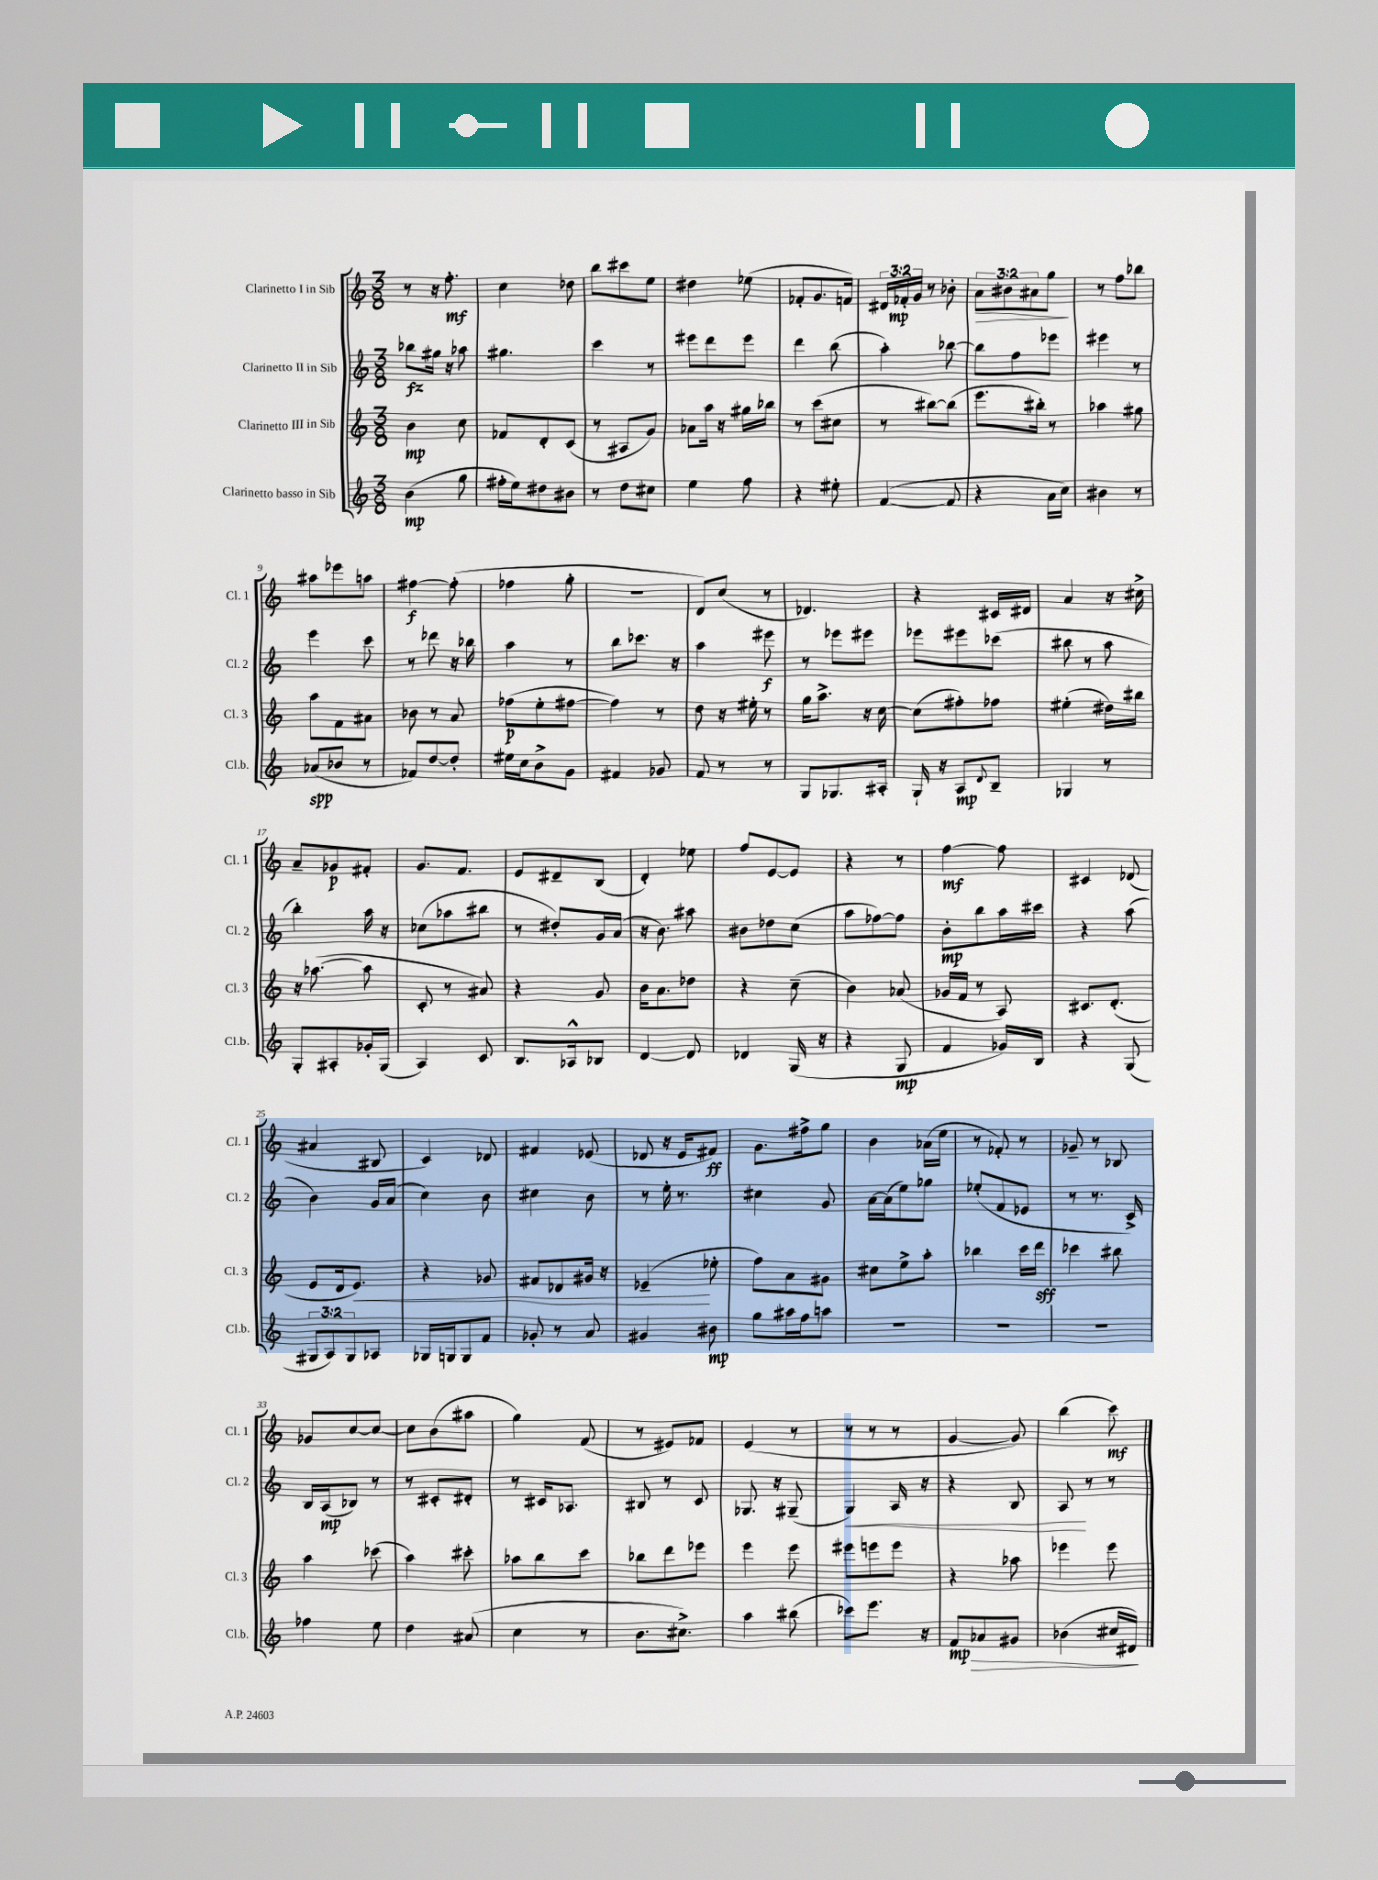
<<
\new StaffGroup <<
\new Staff = "s0" \with { instrumentName = "Clarinetto I in Sib" shortInstrumentName = "Cl. 1" } {
    \clef treble \key c \major \numericTimeSignature \time 3/8 \override Staff.TupletNumber.text = #tuplet-number::calc-fraction-text
    r8 r16 f''8.-.\mf |
    c''4 des''8 |
    b''8 cis'''8 e''8 |
    dis''4 ees''8( |
    fes'8-. g'8. f'16) |
    \tuplet 3/2 { dis'16 fes'16-.\mp g'16 } r8 bes'8-. |
    \tuplet 3/2 { a'8\> bis'8 ais'8 } g''8\! |
    r8 f''8 bes''8 |
    ais''8 ees'''8 a''8 |
    fis''4~\f fis''8-.( |
    fes''4 g''8-. |
    r4. |
    d'8) c''8( r8 |
    des'4.) |
    r4 cis'16 dis'16 |
    a'4 r16 cis''16-> |
    a'8-- ges'8\p fis'8-. |
    g'8. f'8. |
    e'8 dis'8-- b8( |
    d'4-.) ees''8 |
    f''8 e'8~ e'8 |
    r4 r8 |
    f''4~\mf f''8 |
    cis'4 des'8( |
    ais'4 bis8 |
    c'4) des'8 |
    fis'4 ees'8( |
    des'8 r16 e'16 fis'8\ff) |
    g'8. fis''16-> g''8 |
    b'4 aes'16( e''16 |
    r8 fes'8-.) r8 |
    ges'8-- r8 bes8 |
    ges'8 c''8~ c''8~ |
    c''8 b'8( ais''8 |
    g''4) f'8( |
    r8 eis'8) fes'8 |
    e'4( r8 |
    r8 r8 r8 |
    g'4~ g'8) |
    b''4( c'''8\mf) \bar "|." |
}
\new Staff = "s1" \with { instrumentName = "Clarinetto II in Sib" shortInstrumentName = "Cl. 2" } {
    \clef treble \key c \major \numericTimeSignature \time 3/8
    bes''8\fz gis''16 r16 aes''8 |
    gis''4. |
    c'''4 r8 |
    eis'''8 d'''8 eis'''8 |
    d'''4 b''8( |
    a''4-.) bes''8~ |
    bes''8 f''8 ees'''8 |
    eis'''4 r8 |
    e'''4 c'''8 |
    r8 des'''8 r16 bes''16 |
    a''4 r8 |
    b''8 ces'''8. r16 |
    a''4 eis'''8\f |
    r8 ees'''8 eis'''8 |
    ees'''8 eis'''8 ces'''8( |
    bis''8 r8 a''8 |
    b''4-.) a''16 r16 |
    ces''8( aes''8 bis''8 |
    r8 dis''8-.) g'16 a'16( |
    r16 b'8.) ais''8 |
    bis'8 des''8 c''8( |
    a''8 fes''8~) fes''8 |
    b'8-.\mp b''8 a''16 cis'''16 |
    r4 a''8( |
    b'4) g'16 a'16( |
    c''4) b'8 |
    cis''4 b'8 |
    r8 e''16-. r8. |
    cis''4 g'8 |
    a'16~ a'16( e''8) ges''8 |
    ees''8-.( f'8 ees'8 |
    r8 r8. c'16->) |
    b16 a16\mp( bes8) r8 |
    r8 cis'8-. dis'8-. |
    r8 cis'16 aes8. |
    bis8 r8 c'8 |
    ges8. r16 gis8--( |
    g4\<) a16 r16 |
    r4 b8 |
    a8\! r8 r8 \bar "|." |
}
\new Staff = "s2" \with { instrumentName = "Clarinetto III in Sib" shortInstrumentName = "Cl. 3" } {
    \clef treble \key c \major \numericTimeSignature \time 3/8
    b'4\mp c''8 |
    fes'8 d'8-. c'8( |
    r8 ais8 g'8) |
    aes'8 a''16 r16 gis''16 bes''16 |
    r8 c'''8( cis''8 |
    r8 bis''8~) bis''8( |
    e'''8. bis''16-.) r8 |
    aes''4 gis''8 |
    a''8 f'8 ais'8 |
    bes'8 r8 a'8 |
    fes''8\p( e''8-. fis''8~ |
    fis''4) r8 |
    d''8 r16 eis''16-. r8 |
    g''16 a''8.-> r16 c''16~ |
    c''8( fis''8-.) fes''8 |
    eis''4-.( dis''16) bis''16 |
    r16 aes''8.~( aes''8 |
    c'8-. r8 ais'8) |
    r4 g'8 |
    b'16 a'8. des''8 |
    r4 c''8--( |
    b'4) aes'8( |
    ges'16 f'16 r8 a8) |
    cis'8. d'8.-.( |
    e'8 d'16 e'8.\<) |
    r4 ges'8 |
    fis'8 des'8 gis'16 r16 |
    ees'4--\!( ees''8-. |
    f''8) a'8 gis'8 |
    cis''8 e''8-> a''8-. |
    bes''4 c'''16 d'''16\sff |
    ces'''4 bis''8 |
    a''4 ces'''8( |
    a''4) cis'''8-. |
    aes''8 b''8 c'''8 |
    bes''8 d'''8 ees'''8 |
    e'''4 e'''8 |
    eis'''8 e'''8 e'''8 |
    r4 aes''8 |
    ees'''4 ees'''8 \bar "|." |
}
\new Staff = "s3" \with { instrumentName = "Clarinetto basso in Sib" shortInstrumentName = "Cl.b." } {
    \clef treble \key c \major \numericTimeSignature \time 3/8 \override Staff.TupletNumber.text = #tuplet-number::calc-fraction-text
    b'4\mp( g''8 |
    fis''16-. e''16) dis''8 bis'8 |
    r8 d''8 cis''8 |
    e''4 f''8 |
    r4 eis''8-. |
    f'4~( f'8 |
    r4 a'16 c''16) |
    bis'4 r8 |
    aes'8\spp( bes'8 r8 |
    fes'8) d''8~ d''8-. |
    eis''16 c''16 b'8-> g'8 |
    fis'4 ges'8 |
    f'8 r8 r8 |
    g8 ges8. ais16-. |
    g16-! r16 a8\mp \appoggiatura { d'8 } b8-- |
    ges4 r8 |
    g8-. ais8-. ges'16-. g16( |
    a4) c'8 |
    b8. aes16-^ bes8 |
    d'4~ d'8 |
    des'4 g16( r16 |
    r4 g8\mp |
    f'4 ges'16) b16 |
    r4 g8( |
    \tuplet 3/2 { gis8 a8) gis8 } aes8 |
    ges16 g16 g8 f'8 |
    ges'8-. r8 a'8 |
    gis'4 bis'8\mp |
    g''8 ais''16 f''16 a''8 |
    R4. |
    R4. |
    R4. |
    fes''4 e''8 |
    d''4 ais'8( |
    c''4 r8 |
    b'8. cis''8.->) |
    a''4 bis''8( |
    ces'''8) e'''8. r16 |
    f'8\mp\> aes'8 gis'8 |
    bes'4( cis''16 dis'16\!) \bar "|." |
}
>>
>>
